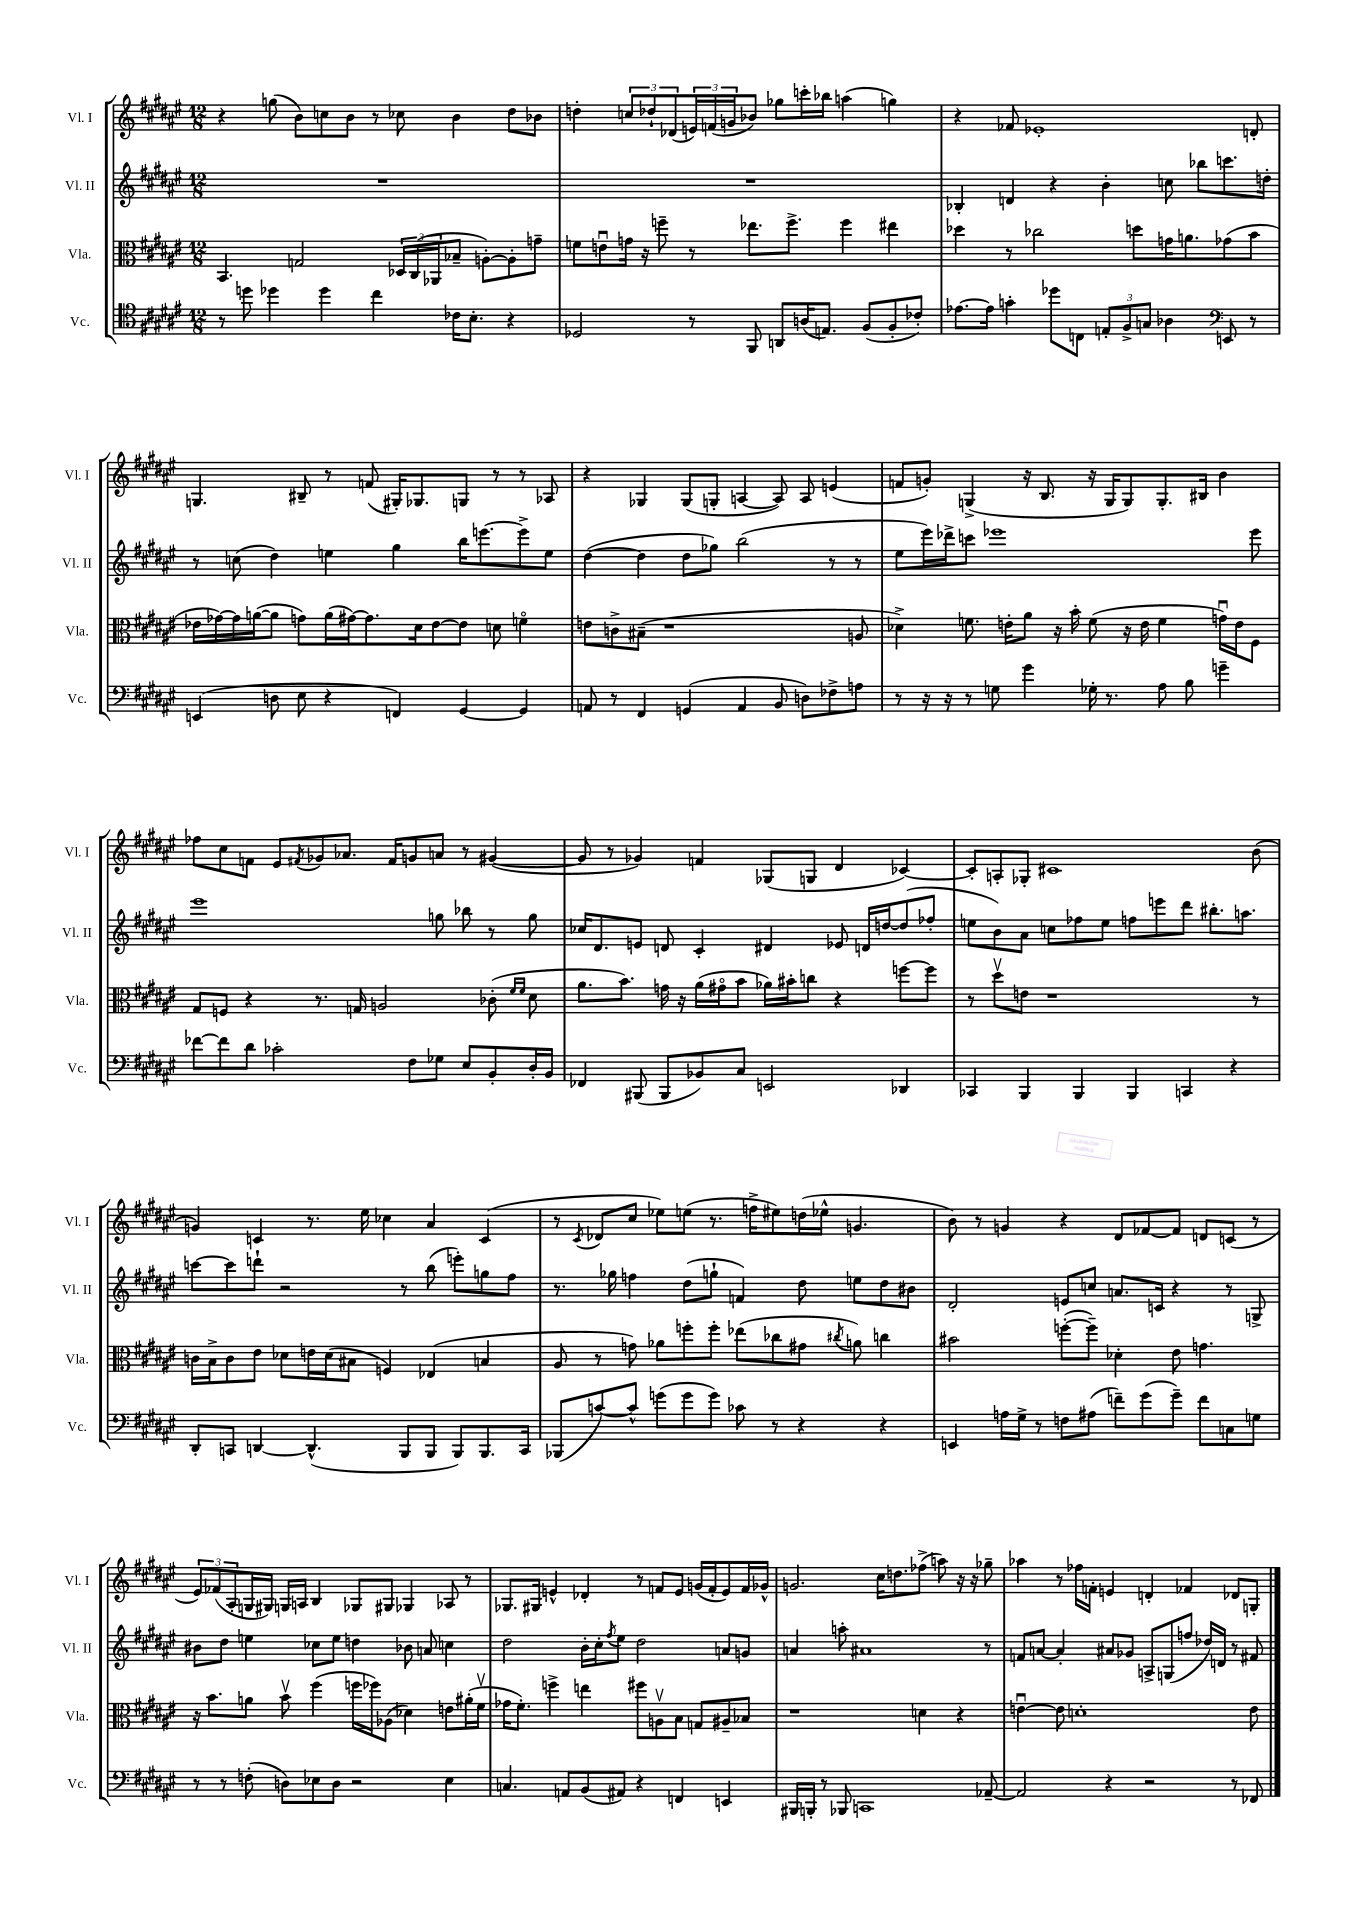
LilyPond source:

<<
\new StaffGroup <<
\new Staff = "s0" \with { instrumentName = "Vl. I" shortInstrumentName = "Vl. I" } {
    \clef treble \key fis \major \numericTimeSignature \time 12/8
    r4 g''8( b'8) c''8 b'8 r8 ces''8 b'4 dis''8 bes'8 |
    d''4-. \tuplet 3/2 { c''8 des''8-! des'8( } \tuplet 3/2 { e'16) f'16( g'16 } bes'8) ges''8 c'''16-. bes''16 a''4( g''4) |
    r4 fes'8 ees'1-. d'8-. |
    g4. bis8-- r8 f'8( gis16-.) ges8. g8 r8 r8 aes8 |
    r4 ges4 ges8( g8-. a4~ a8) a8 e'4( |
    f'8 g'8-.) g4->( r16 b8. r16 g16 g8) g8.-. bis16 b'4 |
    fes''8 cis''8 f'8 eis'8 \acciaccatura { fis'8 } ges'8 aes'8. fis'16 g'8 a'8 r8 gis'4~( |
    gis'8 r8 ges'4) f'4 ges8( g8 dis'4 ces'4~) |
    ces'8-. a8-. ges8-. cis'1 b'8( |
    g'4) c'4 r8. eis''16 ces''4 ais'4 c'4( |
    r8 \acciaccatura { cis'8 } des'8 cis''8 ees''8) e''8( r8. f''16-> eis''8) d''16( ees''16-^ g'4. |
    b'8) r8 g'4 r4 dis'8 fes'8~ fes'8 d'8 c'8( r8 |
    \tuplet 3/2 { eis'8) fes'8( ais8-. } g16 gis16) g16 a16 b4 ges8 gis8 ges4 aes8 r8 |
    ges8. gis16 e'4-^ des'4-. r8 f'8 e'8 g'16( f'16-. e'8) f'16 ges'16-^ |
    g'2. cis''16 d''8. fes''8->( a''8) r16 r16 ges''8-- |
    aes''4 r8 fes''16 f'16-. e'4 d'4-. fes'4 des'8 g8-. \bar "|." |
}
\new Staff = "s1" \with { instrumentName = "Vl. II" shortInstrumentName = "Vl. II" } {
    \clef treble \key fis \major \numericTimeSignature \time 12/8
    R1. |
    R1. |
    bes4-. d'4 r4 b'4-. c''8 bes''8 c'''8. d''16-. |
    r8 c''8( dis''4) e''4 gis''4 b''16 e'''8.~ e'''8-> e''8 |
    dis''4~( dis''4 dis''8 ges''8) b''2( r8 r8 |
    eis''8 eis'''16) des'''16-> c'''8 ees'''1 ees'''8 |
    eis'''1 g''8 bes''8 r8 g''8 |
    ces''16 dis'8. e'8 d'8 cis'4-. dis'4 ees'8 d'16 d''16~ d''8( fes''8-. |
    e''8 b'8) ais'8 c''8 fes''8 e''8 f''8 e'''8 dis'''8 bis''8.-. a''8. |
    c'''8~ c'''8 d'''8-! r2 r8 b''8( e'''8-.) g''8 fis''8 |
    r8. ges''16 f''4 dis''8( g''8-! f'4) dis''8 e''8 dis''8 bis'8 |
    dis'2-. e'8 c''8 a'8. c'16 r4 r8 g8-> |
    bis'8 dis''8 e''4 ces''8 e''8 d''4 bes'8 a'8 c''4 |
    dis''2 b'16-. cis''16-. \acciaccatura { fis''8 } eis''8 dis''2 a'8 g'8 |
    a'4 a''8-. ais'1 r8 |
    f'8 a'8~ a'4-. ais'8 ges'8 a8-> g8( f''8 des''16) d'16 r8 fis'8 \bar "|." |
}
\new Staff = "s2" \with { instrumentName = "Vla." shortInstrumentName = "Vla." } {
    \clef alto \key fis \major \numericTimeSignature \time 12/8
    b,4. g2 \tuplet 3/2 { des16 cis16( aes,16 } bes8-- a8~-.) a8-. g'8-- |
    f'8 e'8\downbow g'16 r16 f''8-- r8 ees''8. f''8.-> f''4 eis''4 |
    des''4 r8 ces''2 d''8 g'16 a'8. ges'8( b'8 |
    ees'16 ges'16~) ges'16 a'16~( a'8 g'8) a'16( gis'16~) gis'8. dis'16 ees'8~ ees'8 d'8 f'4\flageolet |
    e'8 c'8-> bis8--( r1 a8 |
    des'4->) f'8. e'16-. ais'8 r16 b'16-. f'8( r16 e'16 f'4 g'16\downbow) e'16 fis8 |
    gis8 f8 r4 r8. g16 a2 ces'8-.( \grace { fis'16 fis'16 } dis'8 |
    ais'8. b'8.) g'16 r16 ais'16( gis'16\flageolet b'8 aes'16) bis'16-. c''8 r4 f''8~ f''8 |
    r8 dis''8\upbow e'8 r1 r8 |
    c'16 b16-> c'8 eis'8 des'8 e'16 des'16( bis8 f4) ees4( b4 |
    ais8 r8 g'8) aes'8 f''8-. f''8-. ees''8( ces''8 gis'8 \acciaccatura { cis''8 } a'8) c''4 |
    bis'2 f''8~-.( f''8--) des'4-. eis'8 g'4. |
    r16 b'8. a'8 b'8\upbow fis''4( f''16 fes''16) aes8( des'4) e'8 ais'16-.( fis'16\upbow |
    ges'16 fis'8.-.) f''4-> e''4 fis''8 a8\upbow b8 g8 ais8-- bes8 |
    r1 d'4 r4 |
    e'4~\downbow e'8 d'1-. e'8 \bar "|." |
}
\new Staff = "s3" \with { instrumentName = "Vc." shortInstrumentName = "Vc." } {
    \clef tenor \key fis \major \numericTimeSignature \time 12/8
    r8 d''8 des''4 des''4 cis''4 ces'16 b8.-. r4 |
    des2 r8 fis,8 a,8 a16( e8.) fis8( fis8-. ces'8-.) |
    ees'8.~ ees'16 g'4-. des''8 c8 \tuplet 3/2 { e8-. fis8-> g8 } aes4 \clef bass e,8 r8 |
    e,4( d8 eis8 r4 f,4) gis,4~ gis,4 |
    a,8 r8 fis,4 g,4( a,4 b,8 d8) fes8-> a8 |
    r8 r16 r16 r8 g8 gis'4 ges16-. r8. ais8 b8 g'4-- |
    fes'8~ fes'8 dis'8 ces'2-. fis8 ges8 eis8 b,8-. dis16-. b,16 |
    fes,4 bis,,8( bis,,8 bes,8) cis8 e,2 des,4 |
    ces,4 b,,4 b,,4 b,,4 c,4 r4 |
    dis,8-. c,8 d,4~ d,4.-^( b,,8 b,,8 b,,8) b,,8. c,16 |
    bes,,8( c'8~) c'8-^ g'8( g'8 g'8) ces'8 r8 r4 r4 |
    e,4 a16 gis16-> r8 f8 ais8( f'8--) gis'8( gis'8--) f'8 c8 g8 |
    r8 r8 f8-.( d8) ees8 d8 r2 ees4 |
    c4. a,8 b,8( ais,8) r4 f,4 e,4 |
    bis,,16 b,,16-. r8 bes,,8 c,1 aes,8~-- |
    aes,2 r4 r2 r8 fes,8 \bar "|." |
}
>>
>>
\layout { \context { \Score \remove "Bar_number_engraver" } }
